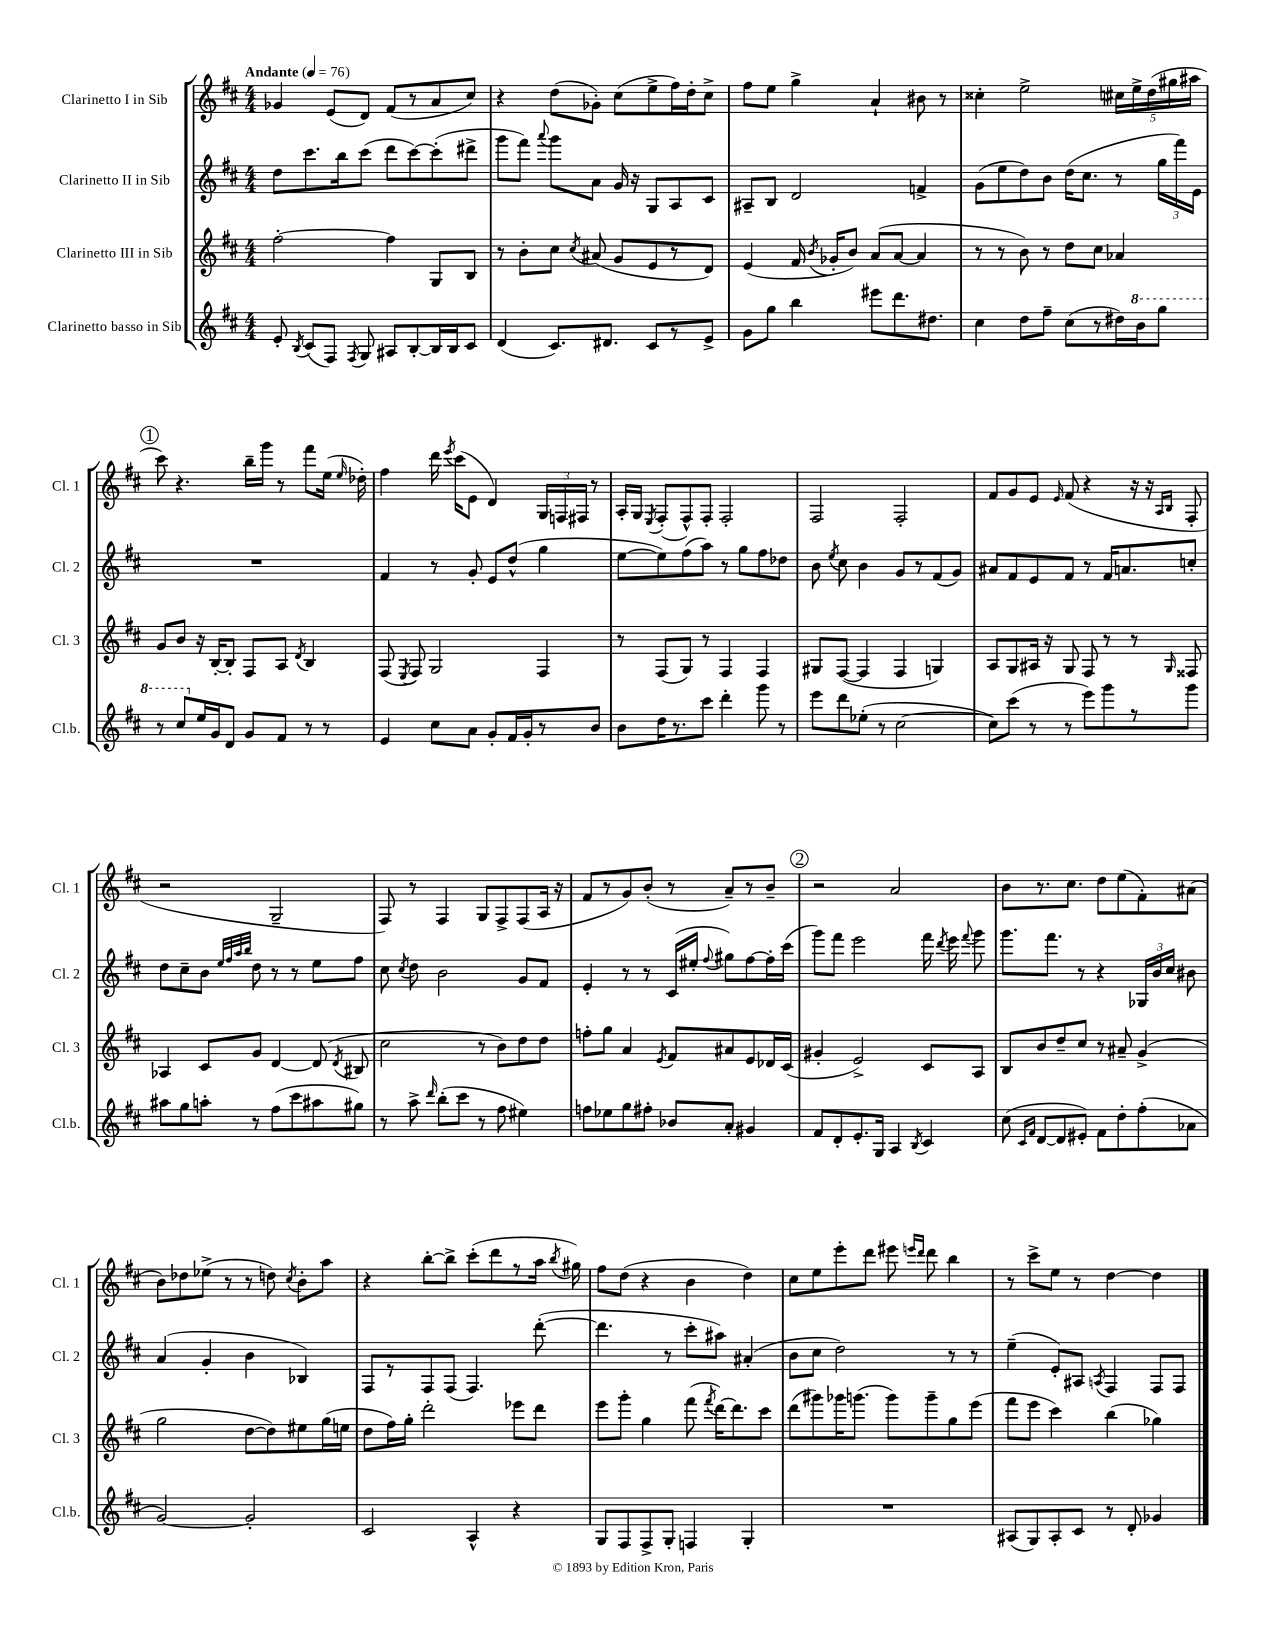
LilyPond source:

<<
\new StaffGroup <<
\new Staff = "s0" \with { instrumentName = "Clarinetto I in Sib" shortInstrumentName = "Cl. 1" } {
    \clef treble \key d \major \numericTimeSignature \time 4/4 \tempo "Andante" 4 = 76
    \autoBeamOff ges'4 e'8[( d'8]) fis'8[( r8 a'8 cis''8]) |
    r4 d''8[( ges'8]-.) cis''8[( e''8-> fis''16) d''16-. cis''8]-> |
    fis''8[ e''8] g''4-> a'4-! bis'8 r8 |
    cisis''4-. e''2-> \tuplet 5/4 { cis''16[ e''16-> d''16( gis''16 ais''16] } |
    \mark \markup { \circle "1" } cis'''8) r4. b''16[-- g'''16] r8 fis'''8[ e''16]( \grace { e''16 } des''16-.) |
    fis''4 d'''16 \acciaccatura { e'''8 } cis'''16[( e'8] d'4) \tuplet 3/2 { g16[ f16 fis16] } r8 |
    a16[-. g16] \acciaccatura { e8 } fis8[-.( fis8-^) fis8]-. fis2-. |
    fis2 fis2-. |
    fis'8[ g'8 e'8] \grace { e'16 } fis'8( r4 r16 r16 \grace { a16[ b16] } fis8-. |
    r2 g2-- |
    fis8) r8 fis4 g8[ fis8-> fis8( a16] r16 |
    fis'8[ r8 g'8) b'8]-.( r8 a'8[--) r8 b'8]-- |
    \mark \markup { \circle "2" } r2 a'2 |
    b'8[ r8. cis''8.] d''8[ e''8( fis'8-.) ais'8]( |
    b'8[) des''8 ees''8]->( r8 r8 d''8) \acciaccatura { cis''8 } b'8[-. a''8] |
    r4 b''8[~-. b''8]-> cis'''8[-.( d'''8 r8 a''16] \acciaccatura { b''8 } gis''16) |
    fis''8[ d''8]( r4 b'4 d''4) |
    cis''8[ e''8 e'''8-. d'''8] eis'''8 \grace { e'''16[ d'''16] } d'''8 b''4 |
    r8 cis'''8[-> e''8] r8 d''4~ d''4 \bar "|." |
}
\new Staff = "s1" \with { instrumentName = "Clarinetto II in Sib" shortInstrumentName = "Cl. 2" } {
    \clef treble \key d \major \numericTimeSignature \time 4/4
    \autoBeamOff d''8[ cis'''8. b''16 cis'''8]( d'''8[ cis'''8~) cis'''8-.( dis'''8]-> |
    g'''8[ fis'''8]) \appoggiatura { a'''8 } g'''8[ a'8] g'16 r16 g8[ a8 cis'8] |
    ais8[-- b8] d'2 f'4-> |
    g'8[( e''8 d''8) b'8] d''16[( cis''8.] r8 \tuplet 3/2 { g''16[ fis'''16) e'16] } |
    \mark \markup { \circle "1" } R1 |
    fis'4 r8 g'8-. e'8[ d''8]-^( g''4 |
    e''8[~ e''8) fis''8( a''8]) r8 g''8[ fis''8 des''8] |
    b'8 \acciaccatura { e''8 } cis''8 b'4 g'8[ r8 fis'8( g'8]) |
    ais'8[ fis'8 e'8 fis'8] r8 fis'16[ a'8. c''8]-. |
    d''8[ cis''8-- b'8] \grace { e''32[ fis''32 a''32 b''32] } d''8 r8 r8 e''8[ fis''8] |
    cis''8 \acciaccatura { cis''8 } d''8 b'2 g'8[ fis'8] |
    e'4-. r8 r8 cis'16[( eis''16]-. \appoggiatura { fis''8 } gis''8[) fis''8~ fis''16-. cis'''16]( |
    \mark \markup { \circle "2" } g'''8[) fis'''8] e'''2 fis'''16 \acciaccatura { d'''8 } e'''16 \appoggiatura { fis'''8 } g'''8 |
    g'''8.[ fis'''8.] r8 r4 \tuplet 3/2 { ges16[ b'16 cis''16] } bis'8 |
    a'4( g'4-. b'4 bes4) |
    fis8[ r8 fis8 fis8]( fis4.) d'''8~-.( |
    d'''4. r8 cis'''8[-. ais''8]) ais'4-.( |
    b'8[ cis''8] d''2) r8 r8 |
    e''4--( e'8[-.) ais8] \acciaccatura { a8 } fis4 fis8[ fis8] \bar "|." |
}
\new Staff = "s2" \with { instrumentName = "Clarinetto III in Sib" shortInstrumentName = "Cl. 3" } {
    \clef treble \key d \major \numericTimeSignature \time 4/4
    \autoBeamOff fis''2~-. fis''4 g8[ b8] |
    r8 b'8[-. cis''8] \acciaccatura { cis''8 } ais'8( g'8[ e'8 r8 d'8]) |
    e'4( fis'16 \acciaccatura { b'8 } ges'16[-. b'8]) a'8[( a'8]~ a'4 |
    r8 r8 b'8) r8 d''8[ cis''8] aes'4 |
    \mark \markup { \circle "1" } g'8[ b'8] r16 b16[~-. b8]-. fis8[ a8] \acciaccatura { d'8 } b4 |
    fis8( \acciaccatura { e8 } fis8) g2 fis4 |
    r8 fis8[( g8]) r8 fis4 fis4 |
    gis8[ fis8]~( fis4 fis4 g4) |
    a8[ g8 ais16] r16 g8 fis8 r8 r8 \grace { g16 } fisis8 |
    aes4 cis'8[ g'8] d'4~ d'8( \acciaccatura { d'8 } bis8 |
    cis''2 r8 b'8[) d''8 d''8] |
    f''8[-. g''8] a'4 \acciaccatura { e'8 } fis'8[ ais'8 e'8 des'16 cis'16]( |
    \mark \markup { \circle "2" } gis'4-. e'2->) cis'8[ a8] |
    b8[ b'8 d''8-- cis''8] r8 ais'8-- g'4->( |
    g''2 d''8[~ d''8) eis''8 g''16( e''16] |
    d''8[ fis''16) g''16]-. d'''2-. ees'''8[ d'''8] |
    e'''8[ g'''8]-. g''4 fis'''8( \acciaccatura { fis'''8 } d'''16[~) d'''8. cis'''8] |
    d'''8[( gis'''8) ges'''16 g'''8.]( g'''8[) g'''8-- g''8 e'''8]( |
    fis'''8[ e'''8] cis'''4) b''4( ges''4) \bar "|." |
}
\new Staff = "s3" \with { instrumentName = "Clarinetto basso in Sib" shortInstrumentName = "Cl.b." } {
    \clef treble \key d \major \numericTimeSignature \time 4/4
    \autoBeamOff e'8-. \acciaccatura { b8 } cis'8[( fis8]) \acciaccatura { fis8 } g8 ais8[ b8~-. b16 b16 cis'8] |
    d'4( cis'8.[) dis'8.] cis'8[ r8 e'8]-> |
    g'8[ g''8] b''4 eis'''8[ d'''8. dis''8.] |
    cis''4 d''8[ fis''8]-- cis''8[( r8 dis''16) \ottava #1 b''16 g'''8] |
    \mark \markup { \circle "1" } r8 cis'''8[ \ottava #0 e''16 g'16 d'8] g'8[ fis'8] r8 r8 |
    e'4 cis''8[ a'8] g'8[-. fis'16 g'16-. r8 b'8] |
    b'8[ d''16 r8. cis'''8] d'''4-. g'''8 r8 |
    e'''8[ d'''8 ees''8]-.( r8 cis''2~ |
    cis''8[) cis'''8]( r8 r8 e'''8[) g'''8 r8 g'''8] |
    ais''8[ g''8 a''8]-. r8 fis''8[( cis'''8 ais''8 gis''8]) |
    r8 a''8-> \grace { d'''16 } b''8[-.( cis'''8] r8 fis''8 eis''4) |
    f''8[ ees''8 g''8 fis''8]-. bes'8[ a'8]-. gis'4 |
    \mark \markup { \circle "2" } fis'8[ d'8-. e'8.-. g16] a4 \acciaccatura { b8 } cis'4 |
    cis''8( \grace { cis'16[ fis'16] } d'8[~ d'8 eis'8]-.) fis'8[ d''8-. fis''8-.( aes'8] |
    g'2~) g'2-. |
    cis'2 a4-^ r4 |
    g8[ fis8 fis8-> g8]-. f4 g4-. |
    R1 |
    ais8[( g8) ais8-. cis'8] r8 d'8-. ges'4 \bar "|." |
}
>>
>>
\layout { \context { \Score \remove "Bar_number_engraver" } }
